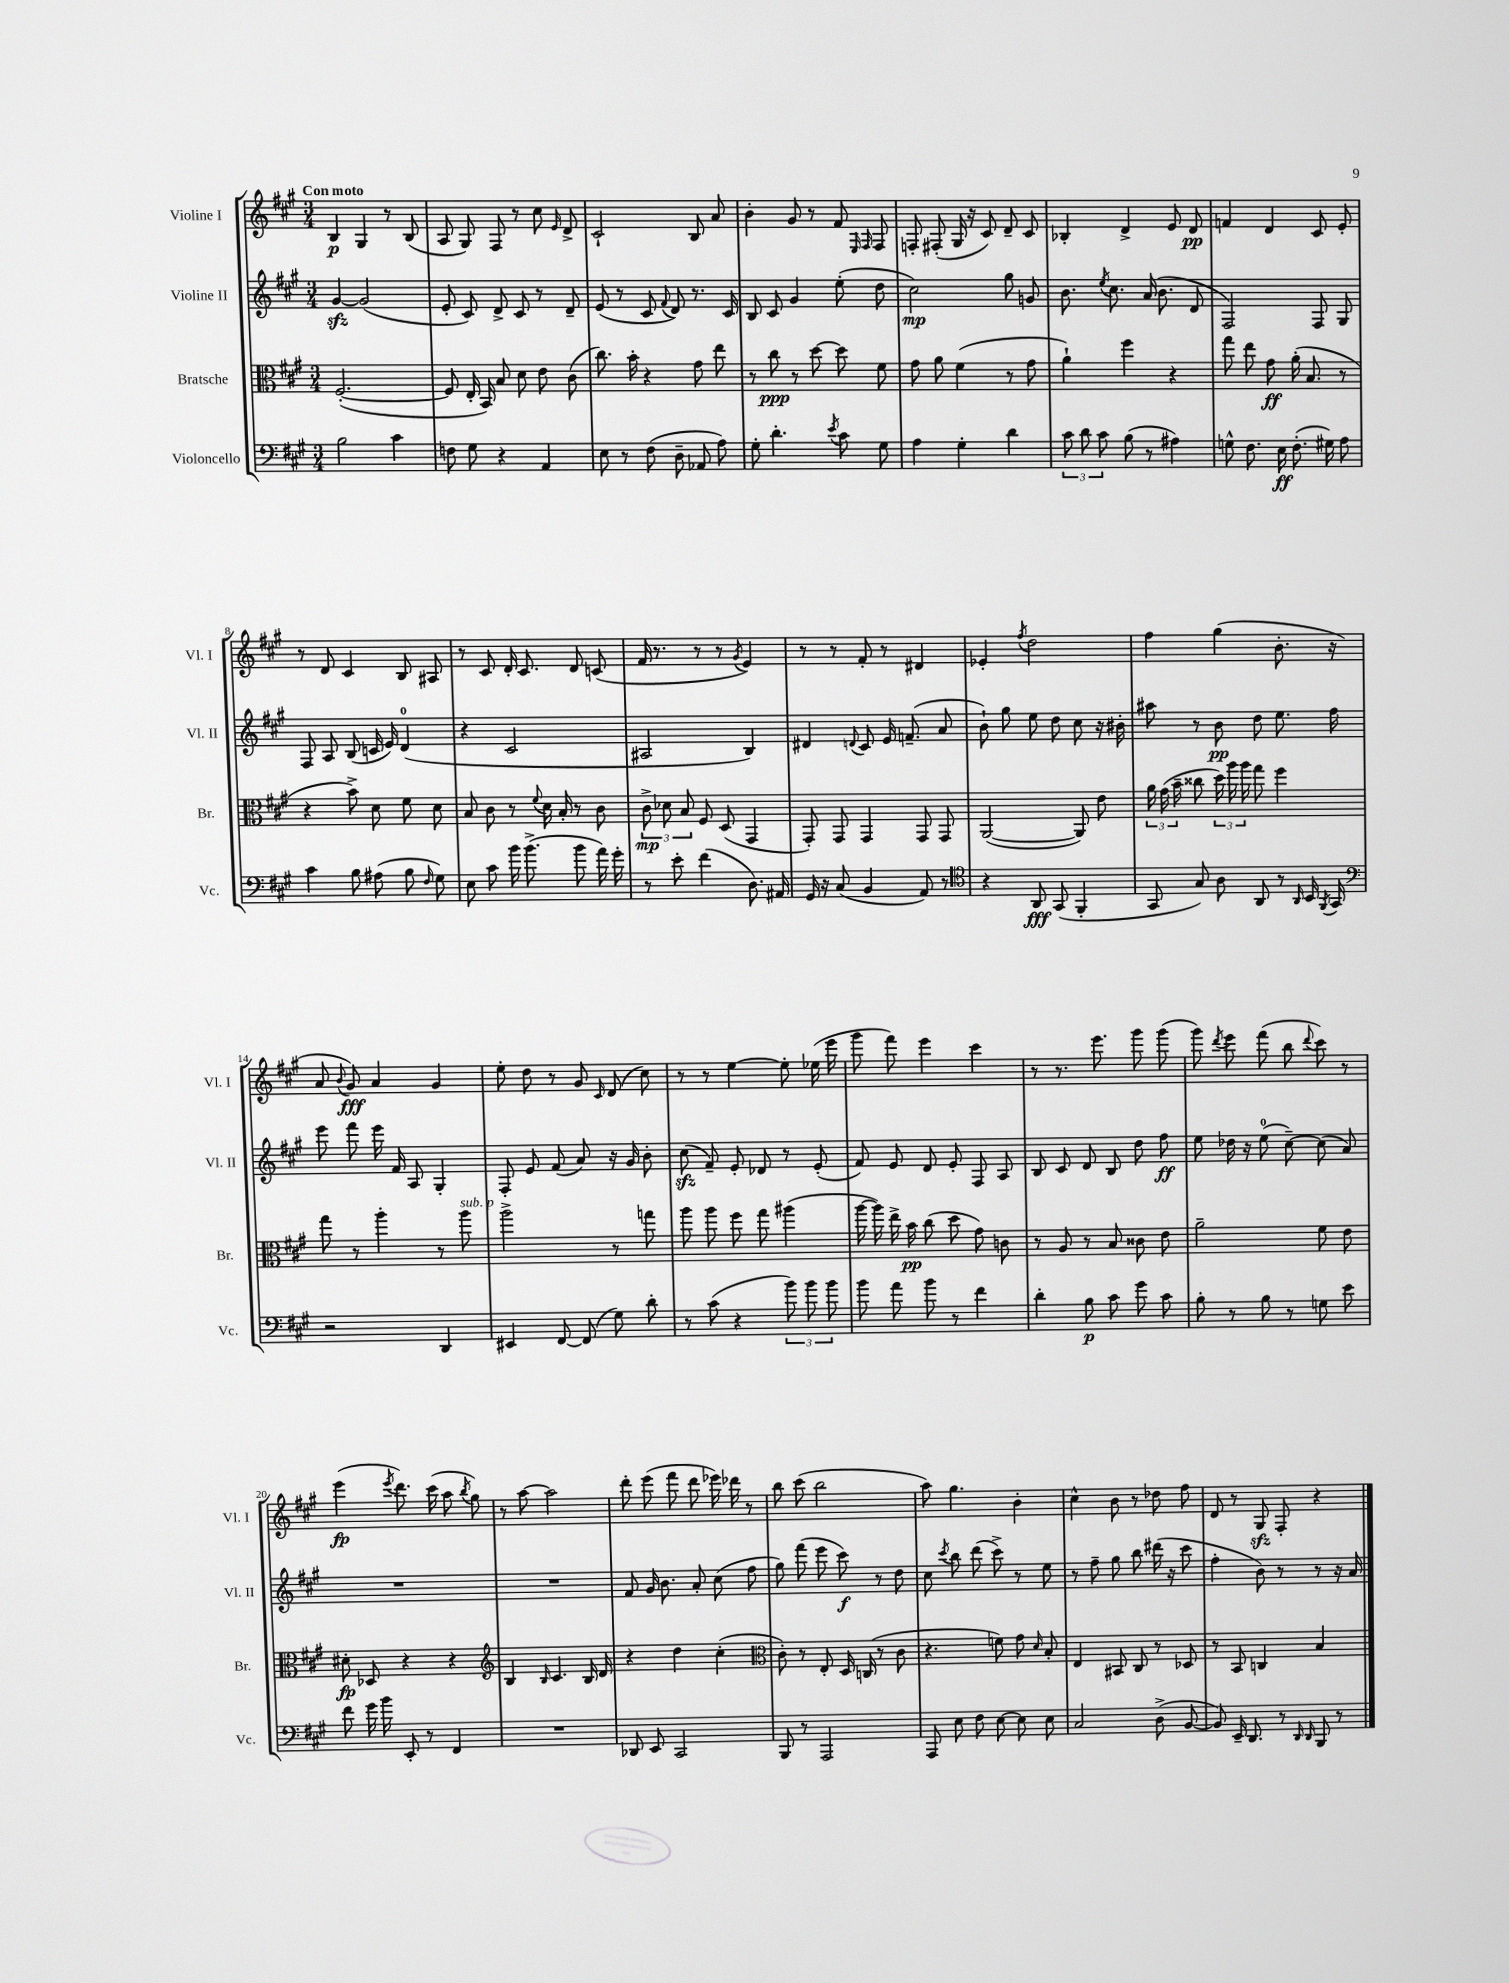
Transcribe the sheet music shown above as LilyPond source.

<<
\new StaffGroup <<
\new Staff = "s0" \with { instrumentName = "Violine I" shortInstrumentName = "Vl. I" } {
    \clef treble \key a \major \numericTimeSignature \time 3/4 \tempo "Con moto"
    \autoBeamOff b4\p gis4 r8 b8( |
    a8 gis8) fis8 r8 cis''8 \grace { e'16 } d'8-> |
    cis'2-! b8 a'8 |
    b'4-. gis'8 r8 fis'8 \grace { e16 fis16 } fis8 |
    f8-. fis8-.( gis16 r16 cis'8) d'8-- cis'8 |
    bes4-. d'4-> e'8 d'8\pp |
    f'4 d'4 cis'8 e'8-. |
    r8 d'8 cis'4 b8 ais8 |
    r8 cis'8 d'16-. cis'8. d'8 c'8( |
    fis'16 r8. r8 r8 \acciaccatura { gis'8 } e'4) |
    r8 r8 fis'8-. r8 dis'4 |
    ees'4-. \acciaccatura { fis''8 } d''2 |
    fis''4 gis''4( b'8.-. r16 |
    a'8 \appoggiatura { b'8 } gis'8\fff) a'4 gis'4 |
    e''8-. d''8 r8 gis'8 \grace { cis'16 } d'8( cis''8) |
    r8 r8 e''4~ e''8-. ees''16( e'''16 |
    gis'''8 fis'''8) e'''4 cis'''4 |
    r8 r8. e'''8. gis'''8 gis'''8( |
    gis'''8) \acciaccatura { d'''8 } e'''8 fis'''8( b''8 \appoggiatura { d'''8 } cis'''8) r8 |
    e'''4\fp( \acciaccatura { e'''8 } d'''8.) cis'''16( a''8 \acciaccatura { b''8 } gis''8) |
    r8 a''8~ a''2 |
    d'''8-. e'''8( fis'''8 d'''8 ees'''16) des'''16 r8 |
    b''8 cis'''8( b''2 |
    a''8) gis''4. b'4-. |
    cis''4-^ b'8 r8 des''8 fis''8 |
    d'8 r8 gis8\sfz fis8-. r4 \bar "|." |
}
\new Staff = "s1" \with { instrumentName = "Violine II" shortInstrumentName = "Vl. II" } {
    \clef treble \key a \major \numericTimeSignature \time 3/4
    \autoBeamOff gis'4~\sfz gis'2( |
    e'8-. cis'8) d'8-> cis'8 r8 d'8-- |
    e'8( r8 cis'8 \appoggiatura { fis'8 } d'8) r8. cis'16 |
    b8 cis'8 gis'4 e''8-.( d''8 |
    cis''2\mp) gis''8 g'8 |
    b'8. \acciaccatura { e''8 } cis''8. a'16( b'8. d'8 |
    fis2) fis8 gis8 |
    fis8 a8 b8( c'16 e'16) d'4-0( |
    r4 cis'2 |
    ais2 b4) |
    dis'4 \appoggiatura { d'8 } cis'8 e'16 f'8.--( a'8 |
    b'8-!) gis''8 e''8 d''8 cis''8 r16 bis'16-. |
    ais''8 r8 b'8\pp d''8 e''8. fis''16 |
    e'''8 fis'''8 e'''16 fis'16 a8 gis4-. |
    fis8-. e'8 fis'8( a'8) r16 gis'16 b'8-. |
    cis''8\sfz( fis'8--) e'8-. des'8 r8 e'8-.( |
    fis'8) e'8 d'8 e'8-. fis8 a8 |
    b8 cis'8 d'8 b8 d''8 fis''8\ff |
    e''8 des''16 r16 e''8-0( cis''8~--) cis''8( a'8) |
    R2. |
    R2. |
    fis'8 gis'16 b'8. a'8-. cis''8( fis''8 |
    gis''8) fis'''8( e'''8 cis'''8\f) r8 d''8 |
    cis''8 \acciaccatura { cis'''8 } b''8 d'''8( cis'''8->) r8 e''8 |
    r8 fis''8-- gis''8 b''8 dis'''16( r16 cis'''8 |
    fis''4-. b'8) r8 r8 r16 a'16 \bar "|." |
}
\new Staff = "s2" \with { instrumentName = "Bratsche" shortInstrumentName = "Br." } {
    \clef alto \key a \major \numericTimeSignature \time 3/4
    \autoBeamOff fis2.~-.( |
    fis8 e16-. b,16) b8 d'8 e'8 cis'8( |
    cis''8.) b'16-. r4 gis'8 e''8 |
    r8 cis''8\ppp r8 d''8~ d''8 fis'8 |
    gis'8 a'8 fis'4( r8 gis'8 |
    a'4-!) fis''4 r4 |
    gis''8 e''8 gis'8\ff a'16-.( b8. r8 |
    r4 b'8->) d'8 fis'8 d'8 |
    b8 cis'8 r8 \appoggiatura { fis'8 } d'16 b16-. r8 cis'8 |
    \tuplet 3/2 { cis'8->\mp des'8 b8 } fis8 d8( gis,4 |
    gis,8-.) gis,8 gis,4 gis,8 gis,8 |
    a,2~( a,8) e'8 |
    \tuplet 3/2 { a'16 gis'16( b'16-- } cisis''8 \tuplet 3/2 { d''16) a''16 a''16 } gis''8 fis''4 |
    gis''8 r8 a''4-. r8 a''8^\markup { \italic "sub. p" } |
    a''2-> r8 g''8 |
    a''8 a''8 fis''8 gis''8 ais''4( |
    a''16~ a''16) e''16-> b'16\pp cis''8( d''8 gis'8) c'8 |
    r8 a8 r8 b8 cisis'8 e'8 |
    a'2-- fis'8 e'8 |
    dis'8-.\fp des8 r4 r4 |
    \clef treble b4 \grace { b16 } cis'4. b16 d'16 |
    r4 d''4 cis''4-.( |
    \clef alto cis'8-.) r8 e8-. d16 c16( r8 cis'8 |
    r4. f'8) gis'8 \grace { d'16 } b8-. |
    e4 bis,8 cis8 r8 des8 |
    r8 b,8 c4 b4 \bar "|." |
}
\new Staff = "s3" \with { instrumentName = "Violoncello" shortInstrumentName = "Vc." } {
    \clef bass \key a \major \numericTimeSignature \time 3/4
    \autoBeamOff b2 cis'4 |
    f8 gis8 r4 a,4 |
    e8 r8 fis8( d8-- aes,8 a8) |
    gis8-. d'4.-. \acciaccatura { e'8 } cis'8 gis8 |
    a4 gis4-. d'4 |
    \tuplet 3/2 { cis'8 d'8 cis'8 } b8( r8 ais4) |
    g8-^ fis8. e16\ff fis8.-.( gis16) a8 |
    cis'4 b8 ais8( b8 \grace { fis16 } gis8) |
    e8 cis'8 b'16 b'8.->( b'8 a'16) gis'16-. |
    r8 e'8-. fis'4( d8.) ais,16 |
    gis,16 r16 cis8( b,4 a,8) r8 |
    \clef tenor r4 a,8\fff gis,8( fis,4-. |
    gis,8 gis8) a8 a,8 r8 \grace { a,16 } b,16 \acciaccatura { fis,8 } gis,16 |
    \clef bass r2 d,4 |
    eis,4 fis,8~ fis,8( gis8) d'8-. |
    r8 cis'8( r4 \tuplet 3/2 { b'8) b'8 b'8 } |
    b'8 a'8 b'8 r8 fis'4 |
    d'4-. b8\p cis'8 gis'8 cis'8 |
    b8-. r8 b8 r8 g8 e'8 |
    fis'8 gis'16 b'16 e,8-. r8 fis,4 |
    R2. |
    des,8 e,8 cis,2 |
    b,,8 r8 a,,2 |
    a,,8 e8 fis8 e8~ e8 e8 |
    cis2 d8->( b,8~ |
    b,8) e,16-- d,8. r8 \grace { d,16 d,16 } b,,8 r8 \bar "|." |
}
>>
>>
